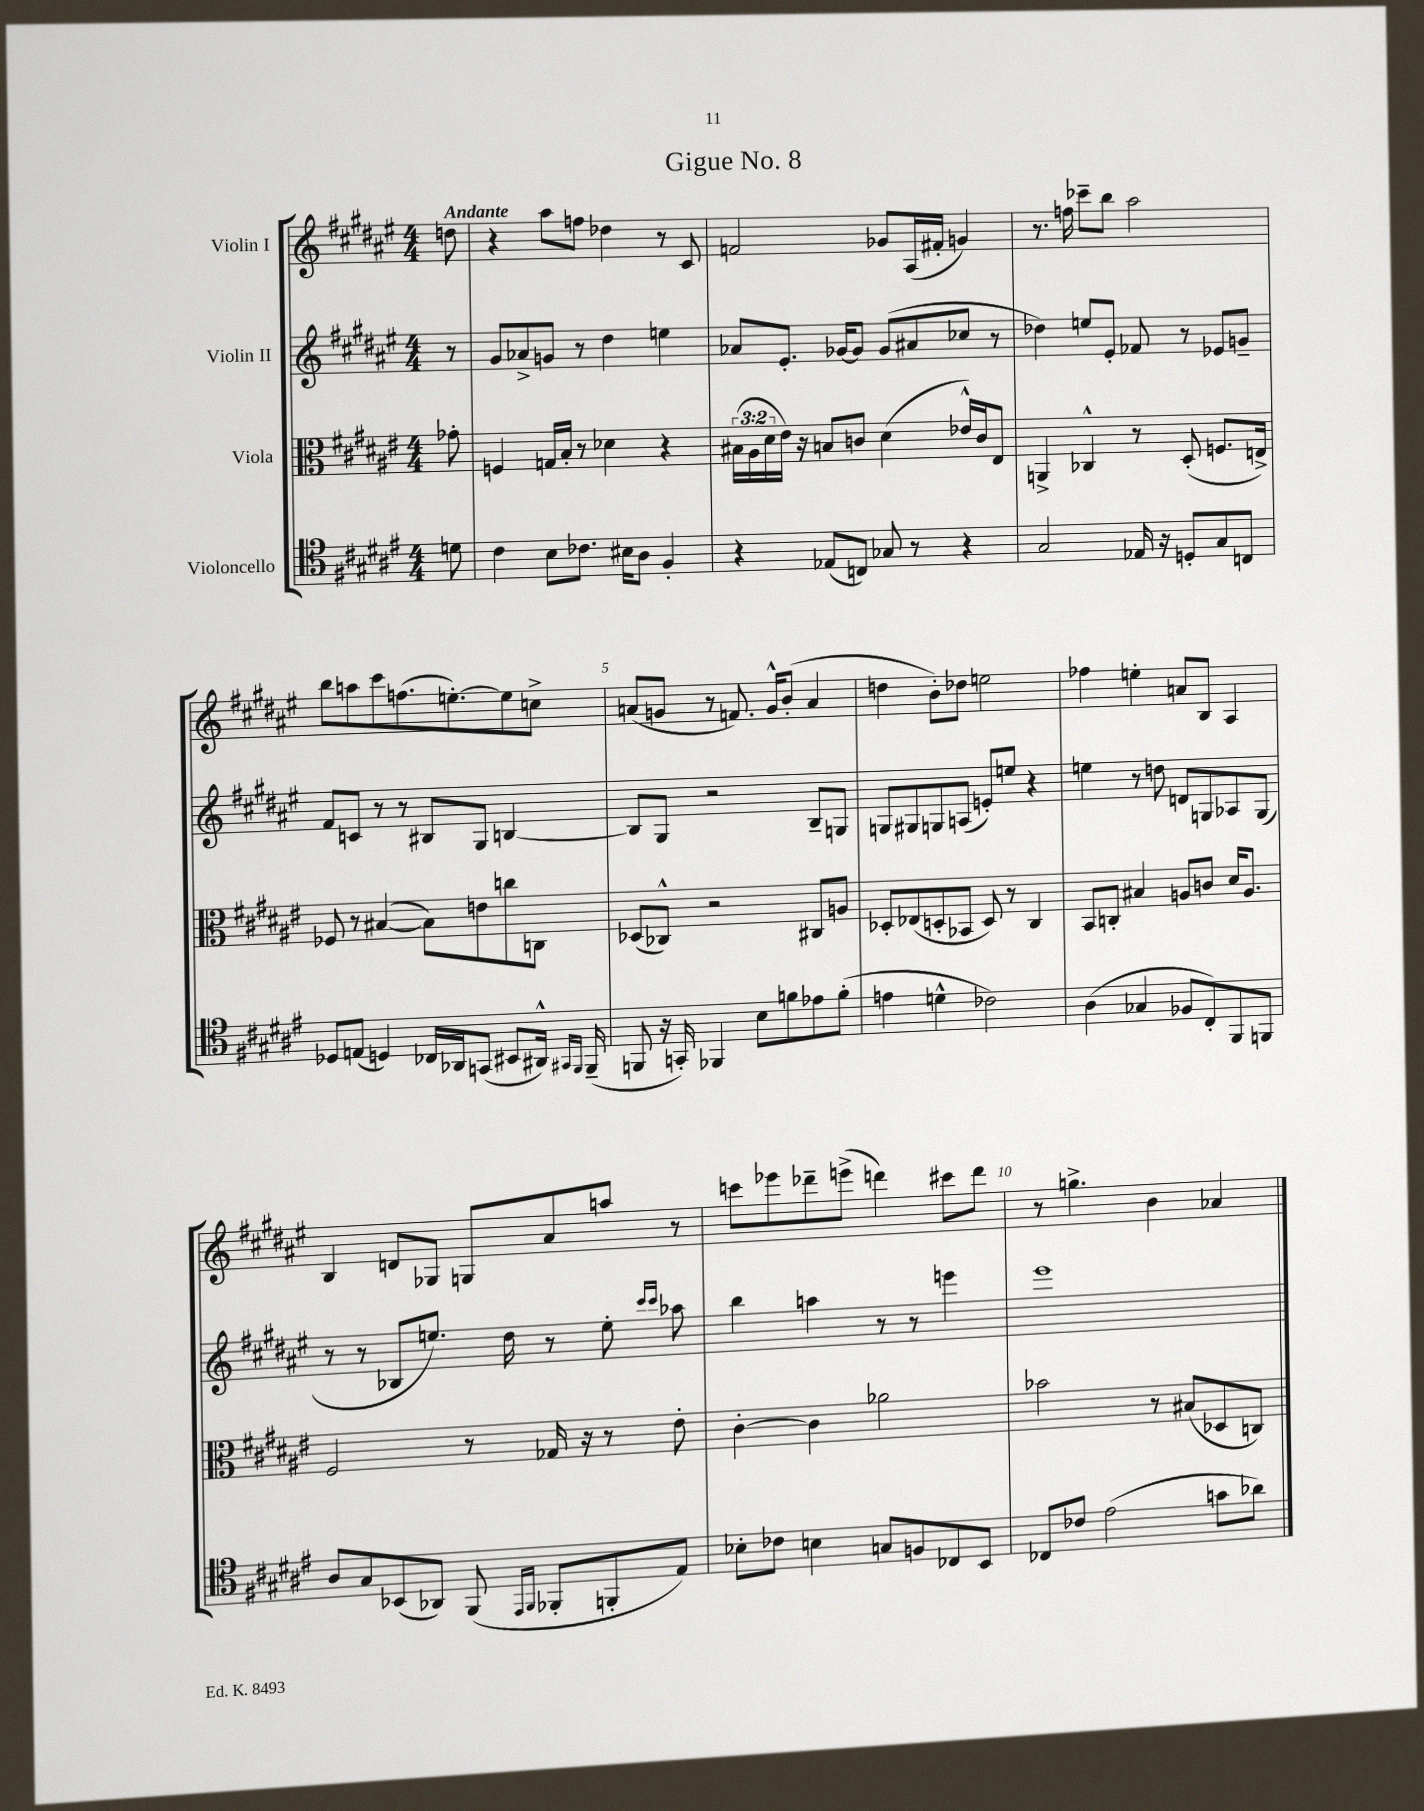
\header { title = "Gigue No. 8" }
<<
\new StaffGroup <<
\new Staff = "s0" \with { instrumentName = "Violin I" } {
    \clef treble \key fis \major \numericTimeSignature \time 4/4 \partial 8 \tempo "Andante"
    d''8 |
    r4 ais''8 f''8 des''4 r8 cis'8 |
    f'2 ges'8 ais16( fis'16-. g'4) |
    r8. f''16 ces'''8-- b''8 ais''2 |
    b''8 a''8 cis'''8 f''8.( e''8.~-.) e''8 c''8-> |
    a'8( g'8 r8 f'8.) g'16-^ b'8-.( a'4 |
    d''4 b'8-.) des''8 e''2 |
    fes''4 e''4-. a'8 b8 ais4 |
    b4 d'8 ges8 g8 ais'8 a''8 r8 |
    c'''8 ees'''8 des'''8-- e'''8->( d'''4) cis'''8 d'''8 |
    r8 g''4.-> b'4 aes'4 \bar "|." |
}
\new Staff = "s1" \with { instrumentName = "Violin II" } {
    \clef treble \key fis \major \numericTimeSignature \time 4/4 \partial 8
    r8 |
    gis'8 aes'8-> g'8 r8 dis''4 e''4 |
    aes'8 eis'8.-. ges'16~ ges'8 ges'8( ais'8 ces''8 r8 |
    des''4) e''8 eis'8-. fes'8 r8 ees'8 g'8-- |
    fis'8 c'8 r8 r8 bis8 gis8 b4~ |
    b8 gis8 r2 b8-- g8 |
    g8 gis8 g8 a8( e'8-.) e''8 r4 |
    e''4 r8 d''8 d'8 g8 aes8 g8( |
    r8 r8 bes8 e''8.) dis''16 r8 e''8-. \grace { cis'''16 cis'''16 } aes''8 |
    b''4 a''4 r8 r8 e'''4 |
    eis'''1 \bar "|." |
}
\new Staff = "s2" \with { instrumentName = "Viola" } {
    \clef alto \key fis \major \numericTimeSignature \time 4/4 \override Staff.TupletNumber.text = #tuplet-number::calc-fraction-text \partial 8
    ges'8-. |
    f4 g16 b16-. r8 des'4 r4 |
    \tuplet 3/2 { bis16( ais16 dis'16 } eis'16) r16 b8 c'8 dis'4( ees'16-^) c'16 eis8 |
    a,4-> ces4-^ r8 dis8-.( f8. e16->) |
    fes8 r8 bis4~( bis8) e'8 c''8 c8 |
    des8( ces8-^) r2 cis8 a8 |
    des8-. ees8( d8-. bes,8 d8) r8 cis4 |
    b,8 c8-. bis4 a8 c'8 dis'16 a8. |
    fis2 r8 ges16 r16 r8 eis'8-. |
    cis'4~-. cis'4 aes'2 |
    bes'2 r8 bis8( des8 c8) \bar "|." |
}
\new Staff = "s3" \with { instrumentName = "Violoncello" } {
    \clef tenor \key fis \major \numericTimeSignature \time 4/4 \partial 8
    d'8 |
    cis'4 b8 ces'8. bis16 ais8 fis4-. |
    r4 ees8( c8) ges8 r8 r4 |
    gis2 ees16 r16 d8-. gis8 c8 |
    des8 e8( d4) ces16 aes,16 g,8( bis,8 ais,16-^) \grace { gis,16 fis,16 } fis,16--( |
    f,8 r16 g,16-.) fes,4 b8 f'8 ees'8 f'8-.( |
    e'4 d'4-^ ces'2) |
    ais4( ges4 fes8 cis8-.) fis,8 f,8 |
    ais8 gis8 bes,8( aes,8) fis,8( \grace { eis,16 fis,16 } fes,8-. f,8-. eis8) |
    bes8-. ces'8 b4 g8 f8 ces8 b,8 |
    ces8 ces'8 eis'2( g'8 aes'8) \bar "|." |
}
>>
>>
\layout { \context { \Score \override BarNumber.break-visibility = ##(#f #t #t) barNumberVisibility = #(every-nth-bar-number-visible 5) } }
